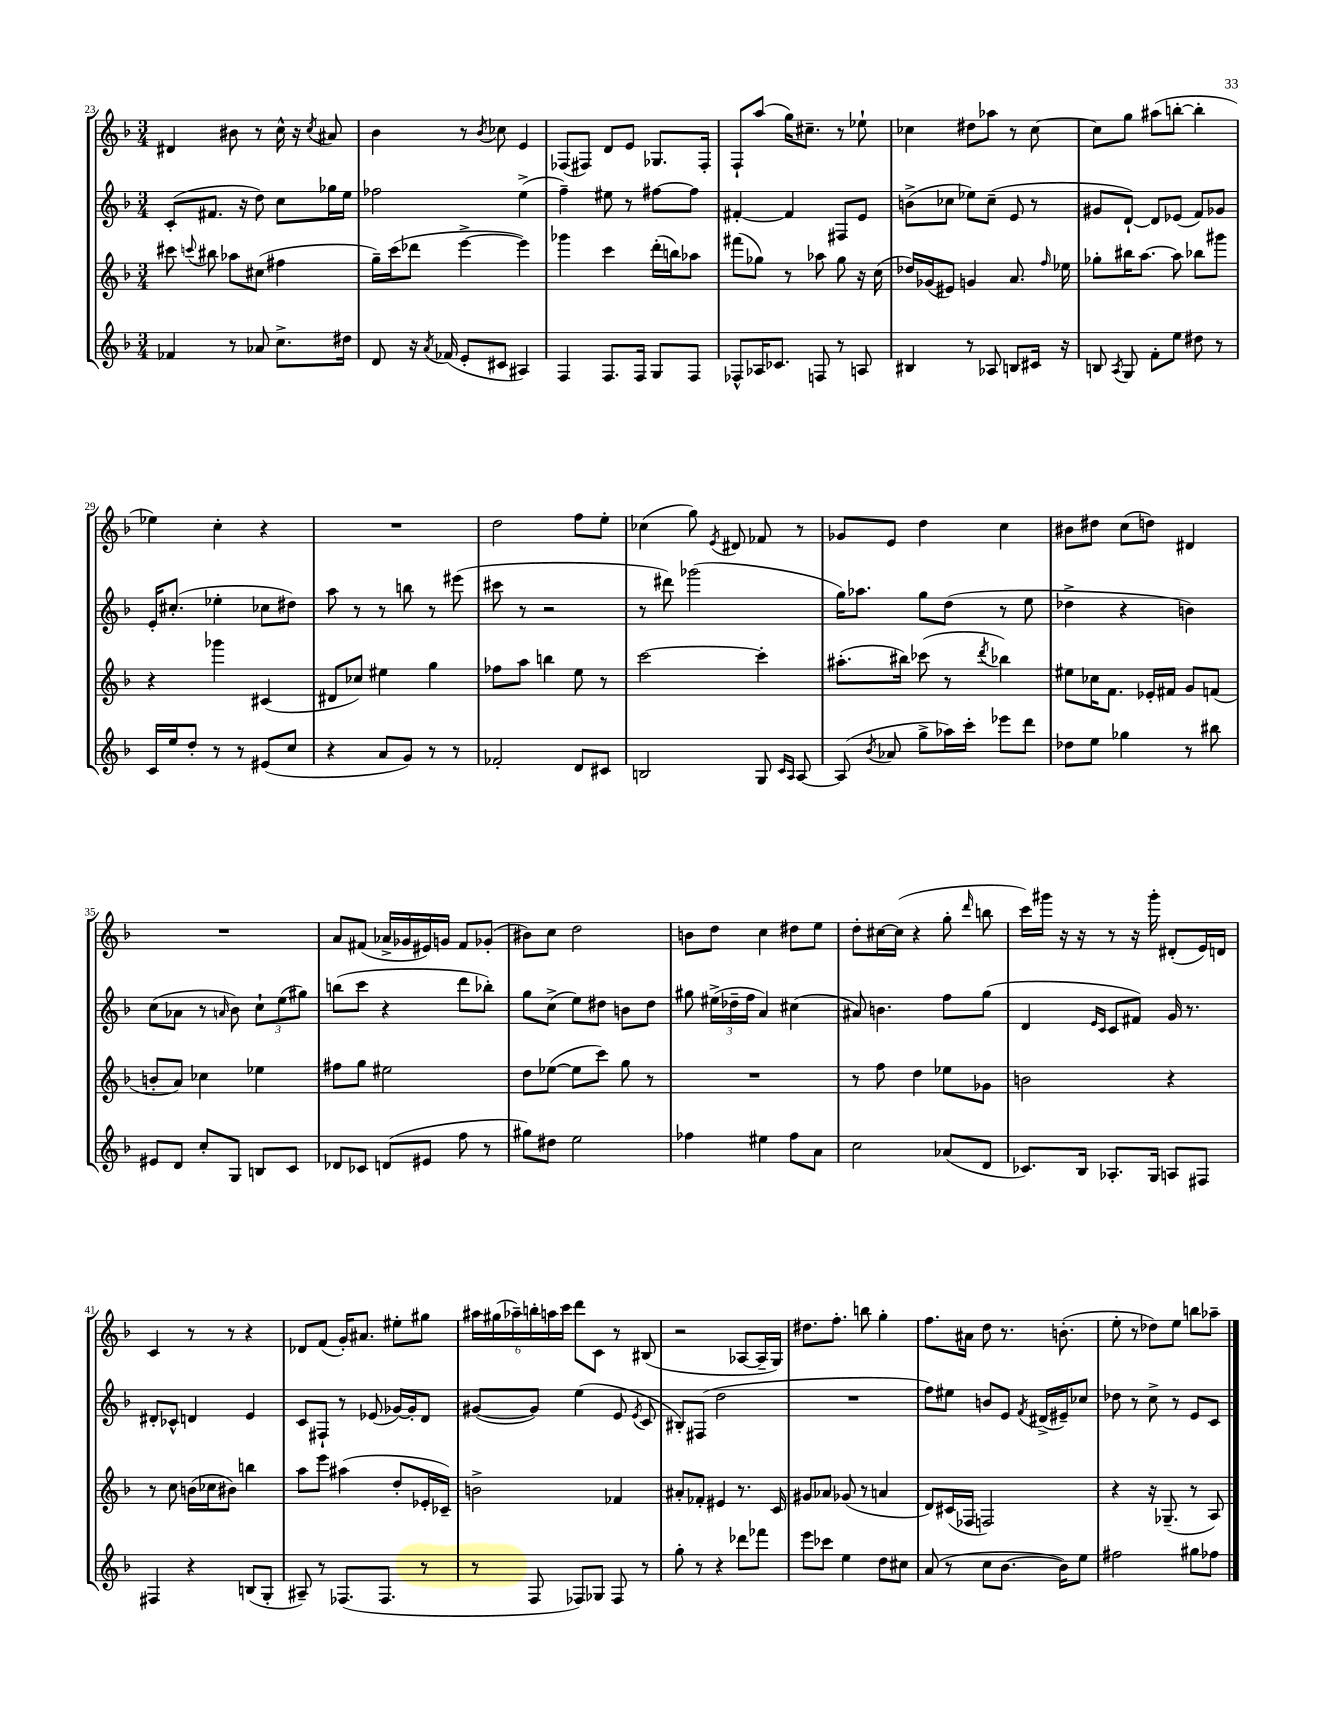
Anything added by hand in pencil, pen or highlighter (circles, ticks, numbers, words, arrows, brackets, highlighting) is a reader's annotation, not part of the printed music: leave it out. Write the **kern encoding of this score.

**kern	**kern	**kern	**kern
*part4	*part3	*part2	*part1
*staff4	*staff3	*staff2	*staff1
*clefG2	*clefG2	*clefG2	*clefG2
*k[b-]	*k[b-]	*k[b-]	*k[b-]
*M3/4	*M3/4	*M3/4	*M3/4
=23	=23	=23	=23
4f-X/	8ccc#X\	(8c'/L	4d#X/
.	8qqcccn/	.	.
.	8bb#X\	8.f#X/J	.
8r	8aa-X\L	.	8b#X\
.	.	16r	.
8a-X/	(8cc#X\J	8dd\)	8r
8.cc^\L	4ff#X\	8cc\L	16cc^^\
.	.	.	16r
.	.	.	8qcc/
.	.	16gg-X\L	8a#X/
16dd#X\Jk	.	16ee\JJ	.
=24	=24	=24	=24
8d/	16gg~\LL)	2ff-X\	4b-\
.	(16ccc\J	.	.
16r	8ddd-X\J	.	.
8qa/	.	.	.
(16f-X/	.	.	.
8e'/L	[4eee^\	.	8r
.	.	.	8qb-/
8c#X/J	.	.	8cc-X\
4A#X/)	4eee\])	(4ee^\	4e/
=25	=25	=25	=25
4F/	4ggg-X\	4ff~\)	(8F-X/L
.	.	.	8F#X/J)
8.F/L	4ccc\	8ee#X\	8d/L
.	.	8r	8e/J
16F/Jk	.	.	.
8G/L	(16ddd'\LL	[8ff#X\L	8.G-X/L
.	16bbn\J)	.	.
8F/J	8aa-X\J	8ff#\J]	.
.	.	.	16F#'/Jk
=26	=26	=26	=26
8F-X^^/L	(8fff#X\L	[4f#X'/	8F`/L
16A-X/K	8gg-X\J)	.	(8aa/J
8.c-X/J	.	.	.
.	8r	4f#/]	16gg\KL)
.	.	.	8.cc#X~\J
8Fn/	8aa-X\	.	.
8r	8gg-\	8F#X/L	8r
8An/	16r	8e/J	8ee-X`\
.	(16cc\	.	.
=27	=27	=27	=27
4B#X/	16dd-X/LL)	(8bn^\L	4cc-X\
.	(16g-X/J	.	.
.	8e#X/J)	8cc-X\J	.
8r	4gn/	8ee-X\L)	8dd#X\L
8A-X/	.	(8cc-~\J	8aa-X\J
8Bn/L	8.a/	8e/	8r
16c#X/Jk	.	8r	[8cc-\
.	16qqff/	.	.
16r	16ee-X\	.	.
=28	=28	=28	=28
8Bn/	8gg-X'\L	8g#X/L	8cc-\L]
8qA/	.	.	.
8G/	16bb#X\K	[8d`/J)	8gg\J
.	[8.aa\J	.	.
8f'\L	.	8d/L]	(8aa#X\L
8ee\J	8aa\]	(8e-X/J	[8bbn'\J
8dd#X\	8bb-X\L	8f/L)	4bb'\]
8r	8ggg#X\J	8g-X/J	.
!!LO:LB:g=z
=29	=29	=29	=29
16c/LL	4r	16e'/KL	4ee-X\)
16ee/J	.	(8.cc#X'/J	.
8dd'/J	.	.	.
8r	4ggg-X\	4ee-X'\	4cc'\
8r	.	.	.
(8e#X/L	(4c#X/	8cc-X\L	4r
8cc/J	.	8dd#X\J)	.
=30	=30	=30	=30
4r	8d#X/L	8aa\	2.r
.	8cc-X/J)	8r	.
8a/L	4ee#X\	8r	.
8g/J)	.	8bbn\	.
8r	4gg\	8r	.
8r	.	(8eee#X\	.
=31	=31	=31	=31
2f-X'/	8ff-X\L	8ccc#X\	2dd\
.	8aa\J	8r	.
.	4bbn\	2r	.
8d/L	8ee\	.	8ff\L
8c#X/J	8r	.	8ee'\J
=32	=32	=32	=32
2Bn/	[2ccc\	8r	(4cc-X\
.	.	8ddd#X\)	.
.	.	(2ggg-X\	8gg\)
.	.	.	8qe/
.	.	.	8d#X/
8G/	4ccc'\]	.	8f-X/
16qqc/LL	.	.	.
16qqA/JJ	.	.	.
[8A/	.	.	8r
=33	=33	=33	=33
(8A/]	(8.aa#X'\L	16gg\KL)	8g-X/L
.	.	8.aa-X\J	.
8qb-/	.	.	.
8a-X/	.	.	8e/J
.	16bb#X\Jk)	.	.
8gg^\L	(8ccc-X\	8gg\L	4dd\
16aa-X\L)	8r	(8dd\J	.
16ccc'\JJ	.	.	.
.	8qddd/	.	.
8eee-X\L	4bb-X\)	8r	4cc\
8ddd\J	.	8ee\	.
=34	=34	=34	=34
8dd-X\L	8ee#X\L	4dd-X^\	8b#X\L
8ee\J	16cc-X\K	.	8dd#X\J
.	8.f\J	.	.
4gg-X\	.	4r	(8cc\L
.	16e-X'/LL	.	8ddn\J)
.	16f#X/JJ	.	.
8r	8g/L	4bn\)	4d#X/
8bb#X\	(8fn/J	.	.
!!LO:LB:g=z
=35	=35	=35	=35
8e#X/L	8bn'/L	(8cc\L	2.r
8d/J	8a/J)	8a-X\J	.
8cc'/L	4cc-X\	8r	.
.	.	16qqan/	.
8G/J	.	8b-\)	.
8Bn/L	4ee-X\	12cc`\L	.
.	.	(12ee\	.
8c/J	.	.	.
.	.	12gg#X\J)	.
=36	=36	=36	=36
8d-X/L	8ff#X\L	(8bbn\L	8a/L
8c-X/J	8gg\J	8ccc\J	(8f#X/J
(8dn/L	2ee#X\	4r	16a-X^/LL
.	.	.	16g-X/
8e#X/J	.	.	16e#X/)
.	.	.	16gn/JJ
8ff\	.	8ddd\L	8f#/L
8r	.	8bb-X'\J)	(8g-X'/J
=37	=37	=37	=37
8gg#X\L)	8dd\L	8gg\L	8b#X\L)
8dd#X\J	([8ee-X\J	(8cc^\J	8cc\J
2ee\	8ee-\L]	8ee\L)	2dd\
.	8ccc\J)	8dd#X\J	.
.	8gg\	8bn\L	.
.	8r	8dd#\J	.
=38	=38	=38	=38
4ff-X\	2.r	8gg#X\	8bn\L
.	.	(24ee#X^\LL	8dd\J
.	.	24dd-X~\	.
.	.	24ff\JJ	.
4ee#X\	.	4a/)	4cc\
8ff-\L	.	(4cc#X\	8dd#X\L
8a\J	.	.	8ee\J
=39	=39	=39	=39
2cc\	8r	8a#X/)	8dd'\L
.	8ff\	4.bn\	[16cc#X\L
.	.	.	(16cc#\JJ]
.	4dd\	.	4r
(8a-X/L	8ee-X\L	8ff\L	8gg'\
.	.	.	16qqddd/
8d/J	8g-X\J	(8gg\J	8bbn\
=40	=40	=40	=40
8.c-X/L)	2bn\	4d/	16ccc\LL)
.	.	.	16ggg#X\JJ
.	.	.	16r
16B-/Jk	.	.	16r
.	.	16qqe/LL	.
.	.	16qqc/JJ	.
8.A-X'/L	.	8c/L	8r
.	.	8f#X/J)	16r
16G/Jk	.	.	16ggg#'\
8An/L	4r	16g/	(8d#X'/L
.	.	8.r	.
8F#X/J	.	.	16e/L)
.	.	.	16dn/JJ
!!LO:LB:g=z
=41	=41	=41	=41
4F#X/	8r	8d#X'/L	4c/
.	8cc\	8c-X^^/J	.
4r	(16bn\LL	4dn/	8r
.	16cc-X\J	.	.
.	8b#X\J)	.	8r
(8Bn/L	4bbn\	4e/	4r
8G'/J	.	.	.
=42	=42	=42	=42
8A#X~/)	8aa\L	8c/L	8d-X/L
8r	8eee\J	8F#X`/J	(8f/J
(8.F-X/L	(4aa#X\	8r	16g'/KL)
.	.	.	8.a#X/J
.	.	(8e-X/	.
8.F-/J	.	.	.
.	8dd'/L	[16g-X/LL)	8ee#X'\L
.	.	16g-'/J]	.
8r	16e-X'/L	8d/J	8gg#X\J
.	16c-X~/JJ)	.	.
=43	=43	=43	=43
8r	2bn^\	([8g#X/L	24aa#X\LL
.	.	.	(24gg#X\
.	.	.	24aa-X~\)
8F/	.	8g#/J])	24bbn'\
.	.	.	24aan\
.	.	.	24ccc\JJ
8F-X/L)	.	(4ee\	8ddd\L
8G-X/J	.	.	8c\J
8F-/	4f-X/	8e/	8r
.	.	8qe/	.
8r	.	8c/	(8B#X/
=44	=44	=44	=44
8gg'\	8a#X'/L	8B#X'/L)	2r
8r	8f-X'/J	(8F#X/J	.
4r	4e#X/	2dd\	.
8ddd-X\L	8.r	.	[8A-X/L
8fff-X\J	.	.	16A-~/L]
.	16c/	.	16G/JJ)
=45	=45	=45	=45
8eee\L	8g#X/L	2.r	8.dd#X\L
8ccc-X\J	8a-X/J	.	.
.	.	.	8.ff'\J
4ee\	(8g-X/	.	.
.	8r	.	8bbn\
8dd\L	4an/	.	4gg'\
8cc#X\J	.	.	.
=46	=46	=46	=46
(8a/	8d/L)	8ff\L)	8.ff\L
8r	(16c#X/L	8ee#X\J	.
.	16F-X/JJ	.	16a#X\Jk
8cc\L	2Fn/)	8bn/L	8dd\
[8.b-\J	.	8e/J	8.r
.	.	8qf/	.
.	.	(16d#X^/LL	.
16b-\KL])	.	16e#X~/J)	(8.bn'\
8ee\J	.	8cc-X/J	.
=47	=47	=47	=47
2ff#X\	4r	8dd-X\	8ee'\
.	.	8r	8r
.	16r	8cc^\	8dd-X\L)
.	(8.G-X~/	.	.
.	.	8r	8ee\J
8gg#X\L	8r	8e/L	8bbn\L
8ff-X\J	8A/)	8c/J	8aa-X~\J
==	==	==	==
*-	*-	*-	*-
